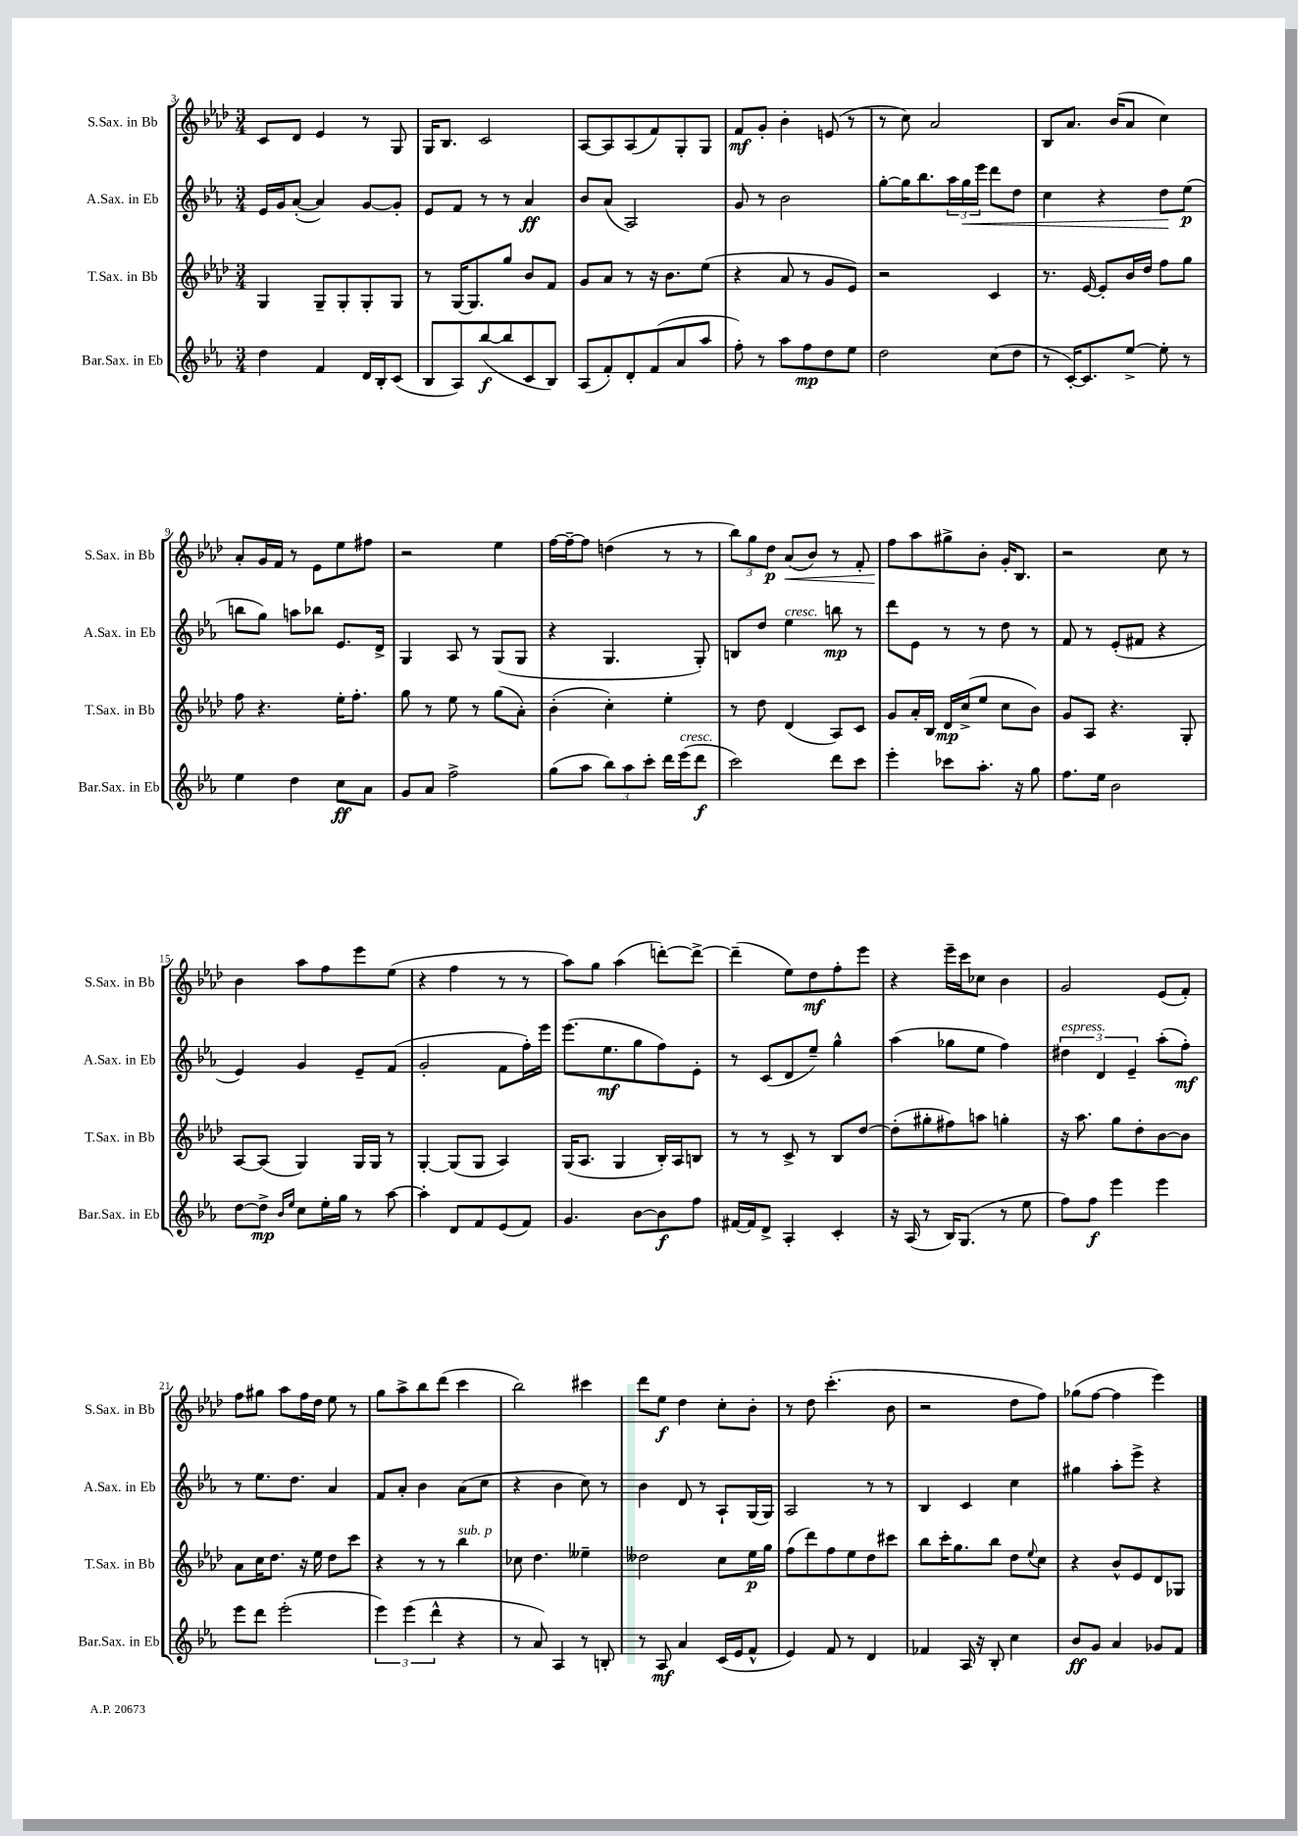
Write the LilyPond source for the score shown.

<<
\new StaffGroup <<
\new Staff = "s0" \with { instrumentName = "S.Sax. in Bb" shortInstrumentName = "S.Sax. in Bb" } {
    \clef treble \key aes \major \numericTimeSignature \time 3/4
    c'8 des'8 ees'4 r8 g8 |
    g16 bes8. c'2 |
    aes8~ aes8 aes8( f'8) g8-. g8 |
    f'8\mf g'8-. bes'4-. e'8( r8 |
    r8 c''8) aes'2 |
    bes8 aes'8. bes'16( aes'8 c''4) |
    aes'8-. g'16 f'16 r8 ees'8 ees''8 fis''8 |
    r2 ees''4 |
    f''16~ f''16~-- f''8 d''4( r8 r8 |
    \tuplet 3/2 { bes''8) g''8 des''8\p } aes'8\<( bes'8) r8 f'8-. |
    f''8\! aes''8 gis''8-> bes'8-. g'16-. bes8. |
    r2 c''8 r8 |
    bes'4 aes''8 f''8 ees'''8 ees''8( |
    r4 f''4 r8 r8 |
    aes''8) g''8 aes''4( d'''8~-.) d'''8~-> |
    d'''4--( ees''8) des''8\mf f''8-. ees'''8 |
    r4 ees'''16-- c'''16 ces''8 bes'4 |
    g'2 ees'8( f'8-.) |
    f''8 gis''8 aes''8 f''16 des''16 ees''8 r8 |
    g''8 aes''8-> bes''8 des'''8( c'''4 |
    bes''2) cis'''4 |
    des'''8 ees''8\f des''4 c''8-. bes'8-. |
    r8 des''8 c'''4.-.( bes'8 |
    r2 des''8 f''8) |
    ges''8( f''8~ f''4 ees'''4) \bar "|." |
}
\new Staff = "s1" \with { instrumentName = "A.Sax. in Eb" shortInstrumentName = "A.Sax. in Eb" } {
    \clef treble \key ees \major \numericTimeSignature \time 3/4
    ees'16 g'16 aes'8~-.( aes'4) g'8~ g'8-. |
    ees'8 f'8 r8 r8 aes'4\ff |
    bes'8 aes'8( aes2) |
    g'8 r8 bes'2 |
    g''8~-. g''16 bes''8. \tuplet 3/2 { aes''16 g''16\< ees'''16 } d'''8 d''8 |
    c''4 r4 d''8\! ees''8\p( |
    b''8 g''8) a''8 bes''8 ees'8. d'16-> |
    g4 aes8 r8 g8( g8 |
    r4 g4. g8-.) |
    b8 d''8 ees''4^\markup { \italic "cresc." } b''8\mp r8 |
    d'''8 ees'8 r8 r8 d''8 r8 |
    f'8 r8 ees'8-.( fis'8 r4 |
    ees'4) g'4 ees'8-- f'8( |
    g'2-. f'8 f''16-.) ees'''16 |
    ees'''8.( ees''8.\mf g''8 f''8) ees'8-. |
    r8 c'8( d'8 ees''8--) g''4-^ |
    aes''4( ges''8 ees''8 f''4) |
    \tuplet 3/2 { dis''4^\markup { \italic "espress." } d'4 ees'4-- } aes''8-.( f''8-.\mf) |
    r8 ees''8. d''8. aes'4 |
    f'8 aes'8-. bes'4 aes'8( c''8 |
    r4 bes'4 c''8) r8 |
    bes'4 d'8 r8 aes8-! g16( g16) |
    aes2 r8 r8 |
    bes4 c'4 c''4 |
    gis''4 aes''8-. ees'''8-> r4 \bar "|." |
}
\new Staff = "s2" \with { instrumentName = "T.Sax. in Bb" shortInstrumentName = "T.Sax. in Bb" } {
    \clef treble \key aes \major \numericTimeSignature \time 3/4
    g4 g8-- g8-. g8-. g8 |
    r8 g16~ g8. g''8 bes'8 f'8 |
    g'8 aes'8 r8 r16 bes'8. ees''8( |
    r4 aes'8 r8 g'8 ees'8) |
    r2 c'4 |
    r8. ees'16~ ees'8-. bes'16 des''16 f''8 g''8 |
    f''8 r4. ees''16-. f''8.-. |
    g''8 r8 ees''8 r8 g''8( aes'8-.) |
    bes'4-.( c''4-.) ees''4-. |
    r8 des''8 des'4( aes8) c'8 |
    g'8 aes'16-. bes16 des'16\mp c''16->( ees''8 c''8 bes'8) |
    g'8 aes8 r4. g8-. |
    aes8~ aes8( g4) g16 g16 r8 |
    g4~-. g8( g8 aes4) |
    g16( aes8. g4 bes16-.) aes16 b8 |
    r8 r8 c'8-> r8 bes8 des''8~ |
    des''8-.( gis''8-. fis''8) a''8 g''4-. |
    r16 aes''8. g''8 des''8-. bes'8~ bes'8 |
    aes'8 c''16 des''8. r16 ees''16 des''8 c'''8 |
    r4 r8 r8 bes''4^\markup { \italic "sub. p" } |
    ces''8 des''4. eeses''4-- |
    deses''2 c''8 ees''16\p g''16 |
    f''8( des'''8) f''8 ees''8 des''8 cis'''8 |
    bes''8 c'''16-. g''8. bes''8 des''8 \appoggiatura { ees''8 } c''8 |
    r4 bes'8-^ ees'8 des'8 ges8 \bar "|." |
}
\new Staff = "s3" \with { instrumentName = "Bar.Sax. in Eb" shortInstrumentName = "Bar.Sax. in Eb" } {
    \clef treble \key ees \major \numericTimeSignature \time 3/4
    d''4 f'4 d'16 bes16-. c'8( |
    bes8 aes8) bes''8~\f( bes''8 c'8 bes8) |
    aes8( f'8-.) d'8-. f'8( aes'8 aes''8 |
    f''8-.) r8 aes''8 f''8\mp d''8 ees''8 |
    d''2 c''8( d''8 |
    r8 c'16~-.) c'8. ees''8~-> ees''8-. r8 |
    ees''4 d''4 c''8\ff aes'8 |
    g'8 aes'8 f''2-> |
    g''8( aes''8 \tuplet 3/2 { bes''8) aes''8 c'''8-. } d'''16 ees'''16^\markup { \italic "cresc." }( d'''8\f |
    c'''2) d'''8 c'''8 |
    ees'''4-. ces'''8 aes''8.-. r16 g''8 |
    f''8. ees''16 bes'2 |
    d''8~ d''8->\mp \grace { bes'16 ees''16 } c''8 ees''16-. g''16 r8 aes''8~ |
    aes''4-. d'8 f'8 ees'8( f'8) |
    g'4. bes'8~ bes'8\f f''8 |
    fis'16~ fis'16 d'8-> aes4-. c'4-. |
    r16 aes16( r8 bes16) g8.( r8 ees''8 |
    f''8) f''8\f ees'''4 ees'''4 |
    ees'''8 d'''8 ees'''2-.( |
    \tuplet 3/2 { ees'''4) ees'''4( d'''4-^ } r4 |
    r8 aes'8) aes4 r8 b8-. |
    r8 aes8\mf aes'4 c'16( ees'16 f'8-^ |
    ees'4) f'8 r8 d'4 |
    fes'4 aes16 r16 bes8-. c''4 |
    bes'8\ff g'8 aes'4 ges'8 f'8 \bar "|." |
}
>>
>>
\layout { \context { \Score currentBarNumber = #3 } }
